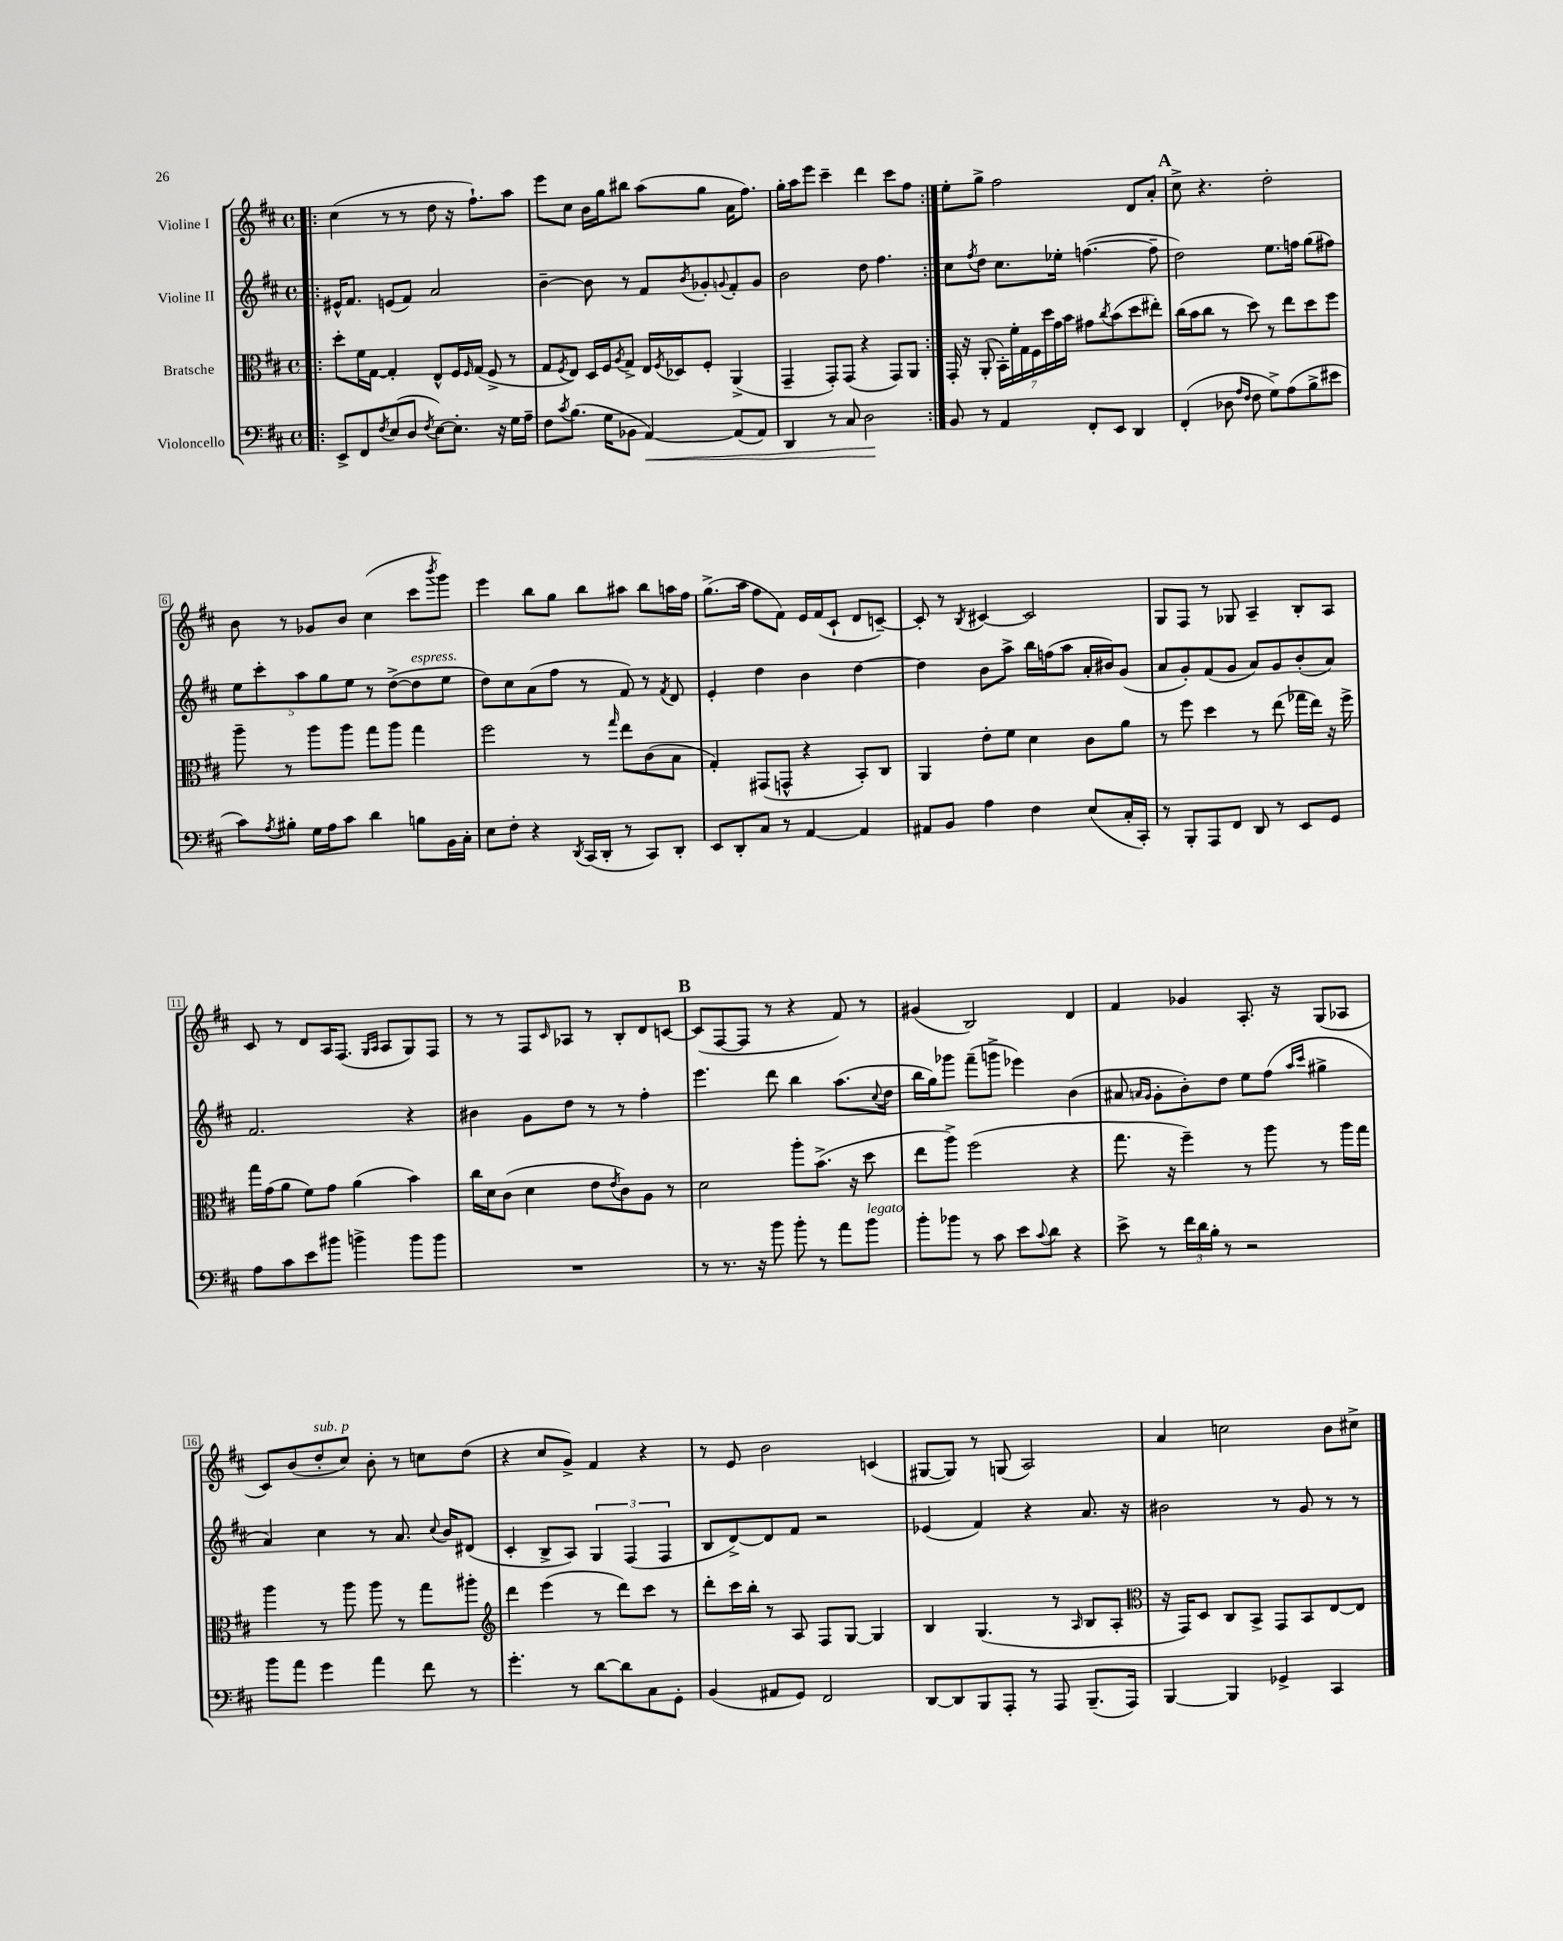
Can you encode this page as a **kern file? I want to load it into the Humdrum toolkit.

**kern	**kern	**kern	**kern
*staff4	*staff3	*staff2	*staff1
*clefF4	*clefC3	*clefG2	*clefG2
*k[f#c#]	*k[f#c#]	*k[f#c#]	*k[f#c#]
*M4/4	*M4/4	*M4/4	*M4/4
*met(c)	*met(c)	*met(c)	*met(c)
=!|:	=!|:	=!|:	=!|:
8EE^/L	8dd'\L	16e#^^/LK	(4cc#\
.	.	8.f#/J	.
8FF#/	16f#\L	.	.
.	[16G\JJ	.	.
8qF#/	.	.	.
(8E/	4G'/]	(8e/L	8r
8D/J	.	8f#/J)	8r
8qF#/	.	.	.
[8E\L)	8E^^/L	2a/	8dd\
8.E'\]J	16F#/L	.	16r
.	16qqF#/	.	.
.	(16G/JJ	.	8.ff#`\L)
.	8F#^/	.	.
16r	.	.	.
16G\LL	8r	.	8aa\J
16A~\JJ	.	.	.
=	=	=	=
8F#\L	8G/L	[4b~\	8eee\L
8qc#/	8qF#/	.	.
(8.B\J	8E/J)	.	8cc#\J
.	16D/LL	8b\]	16b\LL
16G\LK	16F#/J	.	16gg\J
.	8qA/	.	.
8BB-\J	8G^/J	8r	8bb#\J
[4AA/)	16E/LL	8f#/L	(8aa\L
.	8qF#/	.	.
.	16D-/J	.	.
.	.	8qb/	.
.	8F#'/J	8g-'/	8gg\J
.	.	8qqg/	.
(8AA/]L	(4AA^/	8f#'/	16a\LK
.	.	.	8.ff#\J)
8AA/J)	.	8g/J	.
=	=	=	=
4DD/	4GG~/	2b\	16gg'\LL
.	.	.	16aa\J
.	.	.	8eee\J
8r	8GG'/L)	.	4ccc#~\
8C#/	(8GG/J	.	.
2D\	4r	8dd\	4ddd\
.	.	4.ff#\	.
.	8GG/L)	.	8ccc#\L
.	8AA/J	.	8ff#\J
=:|!	=:|!	=:|!	=:|!
8BB/	16GG'/	8cc#\L	8ee'\L
.	16r	.	.
.	.	8qff#/	.
8r	(8AA'/	8dd\J	8gg^\J
4AA/	28BB'\LL)	8.cc#\L	2ff#\
.	28f#'\	.	.
.	28G\	.	.
.	28F#\	.	.
.	28dd\	.	.
.	28g\	.	.
.	.	16ee-'\Jk	.
.	28b\JJ	.	.
8FF#'/L	8g#\L	([4.ff\	.
.	8qcc#/	.	.
8EE/J	(8b\	.	.
4DD/	8dd\	.	8d/L
.	8ee#'\J)	8ff~\]	8a'/J
=	=	=	=
(4FF#'/	(16cc#\LL	2dd\)	8cc#^\
.	16b\J	.	.
.	8cc#\J	.	4.r
8D-\	8r	.	.
16qqA/LL	.	.	.
16qqF#/JJ	.	.	.
8F#\	8dd\)	.	.
8G^\L)	8r	8.ee\L	2dd'\
(8A\	8ee\L	.	.
.	.	16ff\Jk	.
8B^\	8dd\	(8gg\L	.
8e#\J	8ff#\J	8ff#\J)	.
=	=	=	=
8c#\L)	8aa~\	10ee\L	8b\
.	.	10ccc#'\	.
8qA/	.	.	.
8B#'\J	8r	.	8r
.	.	10aa\	.
16G\LL	8aa\L	.	8g-/L
.	.	10gg\	.
16A\J	.	.	.
8c#\J	8aa\J	.	8b/J
.	.	10ee\J	.
4d\	8gg\L	8r	(4cc#\
.	8aa\J	([8dd^\L	.
8B\L	4gg\	8dd\]	8ccc#\L
.	.	.	8qbbb/
16BB\L	.	8ee\J	8ggg\J)
16C#'\JJ	.	.	.
=	=	=	=
8E\L	2ff#\	8dd\L)	4eee\
8F#'\J	.	8cc#\	.
4r	.	(8a\	8bb\L
.	.	8ff#\J	8gg\J
8qDD/	.	.	.
(16CC#/LL	8r	8r	8bb\L
16DD'/JJ	.	.	.
.	16qqgg/	.	.
8r	8ee\L	8f#/)	8aa#\J
8CC#/L)	(8c#\	8r	8bb\L
.	.	8qf#/	.
8DD'/J	8B\J	8d/	16aa\L
.	.	.	16ff#\JJ
=	=	=	=
8EE/L	4G'/)	4e'/	(8.gg^\L
8DD'/	.	.	.
.	.	.	16aa\Jk
8C#/J	(8GG#/L	4dd\	8ff#\L
8r	8GG^^/J	.	8f#\J)
[4AA/	4r	4b\	16e/LL
.	.	.	(16f#/J
.	.	.	8c#`/J
4AA/]	8BB'/L)	[4dd\	8d/L
.	8C#/J	.	[8c~/J)
=	=	=	=
8AA#/L	4AA/	4dd\]	8c'/]
8BB/J	.	.	8r
.	.	.	8qB/
4A\	8e'\L	8b\L	[4c#/
.	8f#\J	8aa^\J	.
4F#\	4d\	16bb\LL	2c#/]
.	.	(16ff\J	.
.	.	8aa\J	.
(8E/L	8c#\L	16a'/LL	.
.	.	16b#/J)	.
16C#'/L	8a\J	(8g/J	.
16CC#'/JJ)	.	.	.
=	=	=	=
8r	8r	8a/L	8G/L
8BBB'/L	8ff#\	8g'/)	8F#/J
8AAA/	4dd\	(8f#/	8r
8FF#/J	.	8g/J	8G-/
8DD/	8r	8a/L)	4A~/
8r	(8ee\	8g/	.
8EE/L	16gg-\LL	(8b'/	8B'/L
.	16ee\JJ)	.	.
8GG/J	16r	8a/J)	8A/J
.	16ff#^\	.	.
=	=	=	=
8A\L	16gg\LL	2.f#/	8c#/
.	(16g\J	.	.
8c#\	8a\J	.	8r
8e\	8f#\L)	.	8d/L
8b#\J	8g\J	.	16A/K
.	.	.	(8.F#/J
4b^\	(4a\	.	.
.	.	.	16qqG/LL
.	.	.	16qqA/JJ
.	.	.	8A/L
8b\L	4b\)	4r	8G/)
8b\J	.	.	8F#/J
=	=	=	=
1r	16cc#\LL	4b#\	8r
.	16d\J	.	.
.	(8c#\J	.	8r
.	4d\	8g\L	8F#/L
.	.	.	16qqc#/
.	.	8dd\J	8A-/J
.	8e\L	8r	8r
.	8qe/	.	.
.	8c#\)	8r	8B'/L
.	8A\J	4ff#'\	8d/
.	8r	.	[8c/J
=	=	=	=
8r	2d\	4.eee\	(8c/]L
8.r	.	.	[8F#/
.	.	.	8F#/]J
16r	.	.	.
8b\	.	8ddd\	8r
8b'\	8aa'\L	4bb\	4r
8r	(8.b^\J	.	.
8a\L	.	(8.aa\L	8f#/)
.	16r	.	.
8b\J	8dd\	.	8r
.	.	8qqcc#/	.
.	.	16dd\Jk	.
=	=	=	=
8b'\L	8ee\L	16bb\LL	(4g#/
.	.	16gg\J)	.
8b-\J	8aa^\J)	8ggg-\J	.
8r	(2ff#\	(8fff#~\L	2B/)
8c#\	.	8ggg^\J	.
8e\L	.	4eee-\)	.
8qqc#/	.	.	.
8d\J	.	.	.
4r	4r	(4b\	4d/
=	=	=	=
8e^\	8.gg\	8a#/	4f#/
.	.	16qqa/LL	.
.	.	16qqg/JJ	.
8r	.	8g'\L	.
.	16r	.	.
24f#\LL	4ff#~\)	8b'\)	4g-/
24d\	.	.	.
24B'\JJ	.	.	.
8r	.	8dd\J	.
2r	8r	8ee\L	8.A'/
.	8aa\	(8ff#\J	.
.	.	.	16r
.	.	16qqaa/LL	.
.	.	16qqccc#/JJ	.
.	8r	4gg#^\	(8G/L
.	16aa\LL	.	8A-/J
.	16gg\JJ	.	.
=	=	=	=
8b\L	4aa\	4a/)	8c#/L)
8a\J	.	.	(8b/
4g\	8r	4cc#\	8dd'/
.	8aa\	.	8cc#/J)
4a\	8aa\	8r	8b'\
.	8r	8.a/	8r
8f#\	8gg\L	.	8cc\L
.	.	8qqcc#/	.
.	.	16b/LK	.
8r	8aa#'\J	(8d#/J	(8dd\J
=	=	=	=
*	*clefG2	*	*
4.g'\	4ddd\	4c#'/	4r
.	(4eee\	8B^/L	8cc#/L
8r	.	8A/J)	8g^/J)
[8d\L	8r	6G/	4f#/
8d\]	8ddd\L)	.	.
.	.	(6F#/	.
8C#\	8ccc#\J	.	4r
.	.	6F#/	.
8GG'\J	8r	.	.
=	=	=	=
(4BB/	8ddd'\L	8B/L	8r
.	16ccc#\L	[8d^/)	8e/
.	16bb'\JJ	.	.
8AA#/L	8r	8d/]	2b\
8GG/J)	8A/	8f#/J	.
2FF#/	8F#/L	2r	.
.	[8G/J	.	.
.	4G/]	.	(4c/
=	=	=	=
[8DD/L	4B/	(4e-/	[8G#/L
8DD/]	.	.	8G#/]J)
8BBB/	(4.G/	4f#/)	8r
8AAA'/J	.	.	(8G/
8r	.	4r	2A/)
8AAA/	8r	.	.
.	16qqA/	.	.
(8.BBB~/L	8B/L	8.a/	.
.	8A'/J	.	.
16AAA/Jk)	.	16r	.
=	=	=	=
*	*clefC3	*	*
[4BBB/	16r	2b#\	4a/
.	16GG/LK)	.	.
.	8D/J	.	.
4BBB/]	8C#/L	.	2cc\
.	8BB^/J	.	.
4GG-^/	8GG/L	8r	.
.	8BB/	8g/	.
4CC#/	[8E/	8r	8b\L
.	8E/]J	8r	8cc#^\J
==	==	==	==
*-	*-	*-	*-
